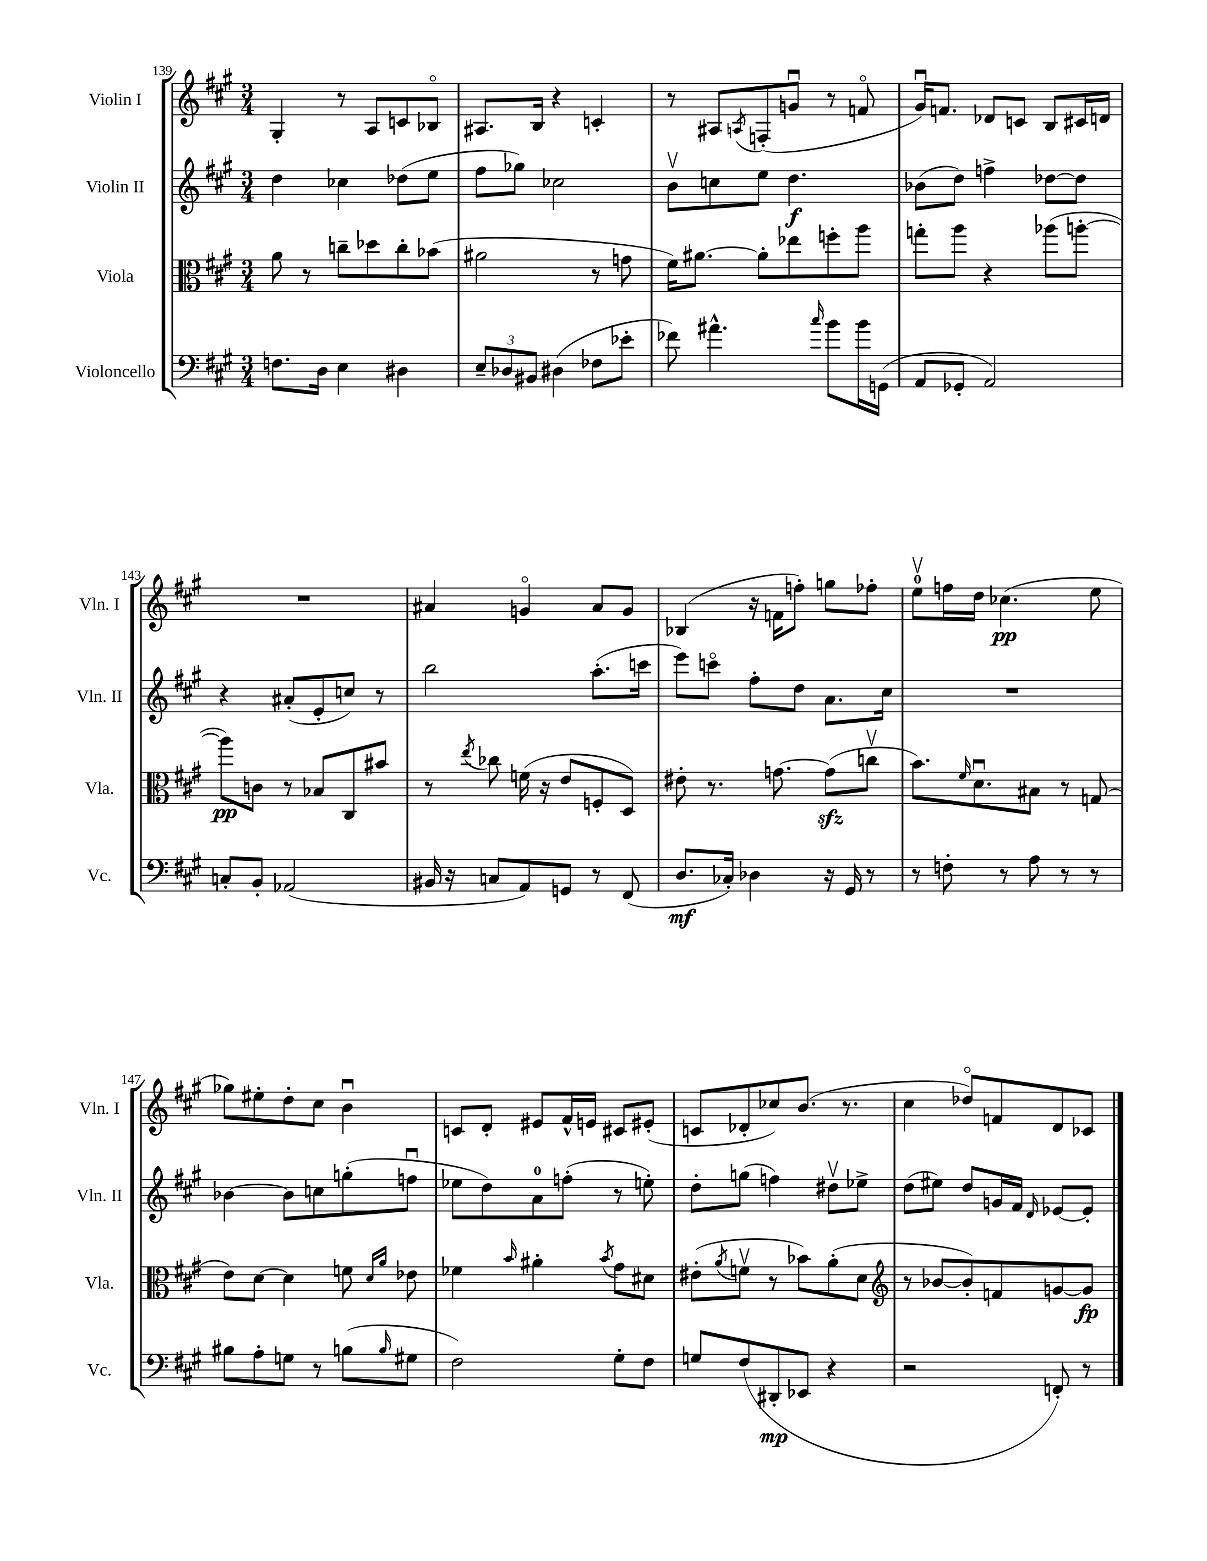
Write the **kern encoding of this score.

**kern	**dynam	**kern	**dynam	**kern	**dynam	**kern	**dynam
*part4	*part4	*part3	*part3	*part2	*part2	*part1	*part1
*staff4	*staff4	*staff3	*staff3	*staff2	*staff2	*staff1	*staff1
*I"Violoncello	*	*I"Viola	*	*I"Violin II	*	*I"Violin I	*
*I'Vc.	*	*I'Vla.	*	*I'Vln. II	*	*I'Vln. I	*
*clefF4	*	*clefC3	*	*clefG2	*	*clefG2	*
*k[f#c#g#]	*	*k[f#c#g#]	*	*k[f#c#g#]	*	*k[f#c#g#]	*
*M3/4	*	*M3/4	*	*M3/4	*	*M3/4	*
=139	=139	=139	=139	=139	=139	=139	=139
8.Fn\L	.	8a\	.	4dd\	.	4G#'/	.
.	.	8r	.	.	.	.	.
16D\Jk	.	.	.	.	.	.	.
4E\	.	8ccn~\L	.	4cc-X\	.	8r	.
.	.	8dd-X\	.	.	.	8A/L	.
4D#X\	.	8cc'\	.	(8dd-X\L	.	8cn/	.
.	.	(8b-X\J	.	8ee\J	.	8B-X/J	.
=140	=140	=140	=140	=140	=140	=140	=140
12E~/L	.	2a#X\	.	8ff#\L	.	8.A#X/L	.
12D-X/	.	.	.	.	.	.	.
.	.	.	.	8gg-X\J)	.	.	.
12BB#X/J	.	.	.	.	.	.	.
.	.	.	.	.	.	16B/Jk	.
(4D#X\	.	.	.	2cc-X\	.	4r	.
8F-X\L	.	8r	.	.	.	4cn'/	.
8e-X'\J	.	8gn\	.	.	.	.	.
=141	=141	=141	=141	=141	=141	=141	=141
8f-X\)	.	16f#\KL)	.	8bv\L	.	8r	.
.	.	[8.a#X\J	.	.	.	.	.
4.a#X^^\	.	.	.	8ccn\	.	8A#X/L	.
.	.	.	.	.	.	8qAn/	.
.	.	8a#'\L]	.	8ee\J	.	(8Fn'/	.
.	.	8ee-X\	.	4.dd\	f	8gnu/J	.
16qqcc#/	.	.	.	.	.	.	.
8b\L	.	8ffn'\	.	.	.	8r	.
16b\L	.	8aa\J	.	.	.	8fn/	.
(16GGn\JJ	.	.	.	.	.	.	.
=142	=142	=142	=142	=142	=142	=142	=142
8AA/L	.	8ggn'\L	.	(8b-X\L	.	16g#u/KL)	.
.	.	.	.	.	.	8.fn/J	.
8GG-X'/J	.	8aa\J	.	8dd\J)	.	.	.
2AA/)	.	4r	.	4ffn^\	.	8d-X/L	.
.	.	.	.	.	.	8cn/J	.
.	.	(8aa-X\L	.	[8dd-X\L	.	8B/L	.
.	.	[8aan'\J	.	8dd-\J]	.	16c#X/L	.
.	.	.	.	.	.	16dn/JJ	.
!!LO:LB:g=z
=143	=143	=143	=143	=143	=143	=143	=143
8Cn'/L	.	8aa\L])	pp	4r	.	2.r	.
8BB'/J	.	8cn\J	.	.	.	.	.
(2AA-X/	.	8r	.	(8a#X'/L	.	.	.
.	.	8B-X/L	.	8e'/	.	.	.
.	.	8C#/	.	8ccn/J)	.	.	.
.	.	8b#X/J	.	8r	.	.	.
=144	=144	=144	=144	=144	=144	=144	=144
16BB#X/	.	8r	.	2bb\	.	4a#X/	.
16r	.	.	.	.	.	.	.
.	.	8qee/	.	.	.	.	.
8Cn/L	.	8cc-X\	.	.	.	.	.
8AA/)	.	(16fn\	.	.	.	4gn/	.
.	.	16r	.	.	.	.	.
8GGn/J	.	8e/L	.	.	.	.	.
8r	.	8Fn'/	.	(8.aa'\L	.	8a#/L	.
(8FF#/	.	8D/J)	.	.	.	8g/J	.
.	.	.	.	16cccn\Jk	.	.	.
=145	=145	=145	=145	=145	=145	=145	=145
8.D/L	mf	8e#X'\	.	8eee\L)	.	(4B-X/	.
.	.	8.r	.	8cccn\J	.	.	.
16C-X'/Jk)	.	.	.	.	.	.	.
4D-X\	.	.	.	8ff#'\L	.	16r	.
.	.	[8.gn\	.	.	.	16fn\KL	.
.	.	.	.	8dd\J	.	8ffn'\J)	.
16r	.	(8gzz\L]	.	8.a\L	.	8ggn\L	.
16GG#/	.	.	.	.	.	.	.
8r	.	8ccnv\J	.	.	.	8ff-X'\J	.
.	.	.	.	16cc#\Jk	.	.	.
=146	=146	=146	=146	=146	=146	=146	=146
8r	.	8.b\L)	.	2.r	.	8eev\L	.
8Fn'\	.	.	.	.	.	16ffn\L	.
.	.	16qqf#/	.	.	.	.	.
.	.	8.du\	.	.	.	16dd\JJ	.
8r	.	.	.	.	.	(4.cc-X\	pp
8A\	.	8B#X\J	.	.	.	.	.
8r	.	8r	.	.	.	.	.
8r	.	(8Gn/	.	.	.	8ee\	.
!!LO:LB:g=z
=147	=147	=147	=147	=147	=147	=147	=147
8B#X\L	.	8e\L)	.	[4b-X\	.	8gg-X\L)	.
8A'\	.	[8d\J	.	.	.	8ee#X'\	.
8Gn\J	.	4d\]	.	8b-\L]	.	8dd'\	.
8r	.	.	.	8ccn\	.	8cc#\J	.
(8Bn\L	.	8fn\	.	(8ggn'\	.	4bu\	.
.	.	16qqd/LL	.	.	.	.	.
16qqB/	.	16qqa/JJ	.	.	.	.	.
8G#X\J	.	8e-X\	.	8ffnu\J	.	.	.
=148	=148	=148	=148	=148	=148	=148	=148
2F#\)	.	4f-X\	.	8ee-X\L	.	8cn/L	.
.	.	.	.	8dd\)	.	8d'/J	.
.	.	16qqb/	.	.	.	.	.
.	.	4a#X'\	.	8a\	.	8e#X/L	.
.	.	.	.	(8ffn'\J	.	16f#^^/L	.
.	.	.	.	.	.	16en/JJ	.
.	.	8qb/	.	.	.	.	.
8G#'\L	.	8g#\L	.	8r	.	8c#X/L	.
8F#\J	.	8d#X\J	.	8een'\)	.	(8e#X'/J	.
=149	=149	=149	=149	=149	=149	=149	=149
8Gn/L	.	(8e#X'\L	.	8dd'\L	.	8cn/L	.
.	.	8qa/	.	.	.	.	.
(8F#/	.	8fnv\J	.	(8ggn\J	.	8d-X'/	.
8DD#X'/	mp	8r	.	4ffn\)	.	8cc-X/)	.
8EE-X/J	.	8b-X\L)	.	.	.	(8.b/J	.
4r	.	(8a'\	.	8dd#Xv\L	.	.	.
.	.	.	.	.	.	8.r	.
.	.	8d\J	.	8ee-X^\J	.	.	.
=150	=150	=150	=150	=150	=150	=150	=150
*	*	*clefG2	*	*	*	*	*
2r	.	8r	.	(8dd\L	.	4cc#\	.
.	.	[8b-X/L	.	8ee#X\J)	.	.	.
.	.	8b-'/])	.	8dd/L	.	8dd-X/L)	.
.	.	8fn/	.	16gn/L	.	8fn/	.
.	.	.	.	16f#/JJ	.	.	.
.	.	.	.	16qqd/	.	.	.
8FFn'/)	.	[8gn/	.	[8e-X/L	.	8d/	.
8r	.	8g/J]	fp	8e-'/J]	.	8c-X/J	.
==	==	==	==	==	==	==	==
*-	*-	*-	*-	*-	*-	*-	*-
